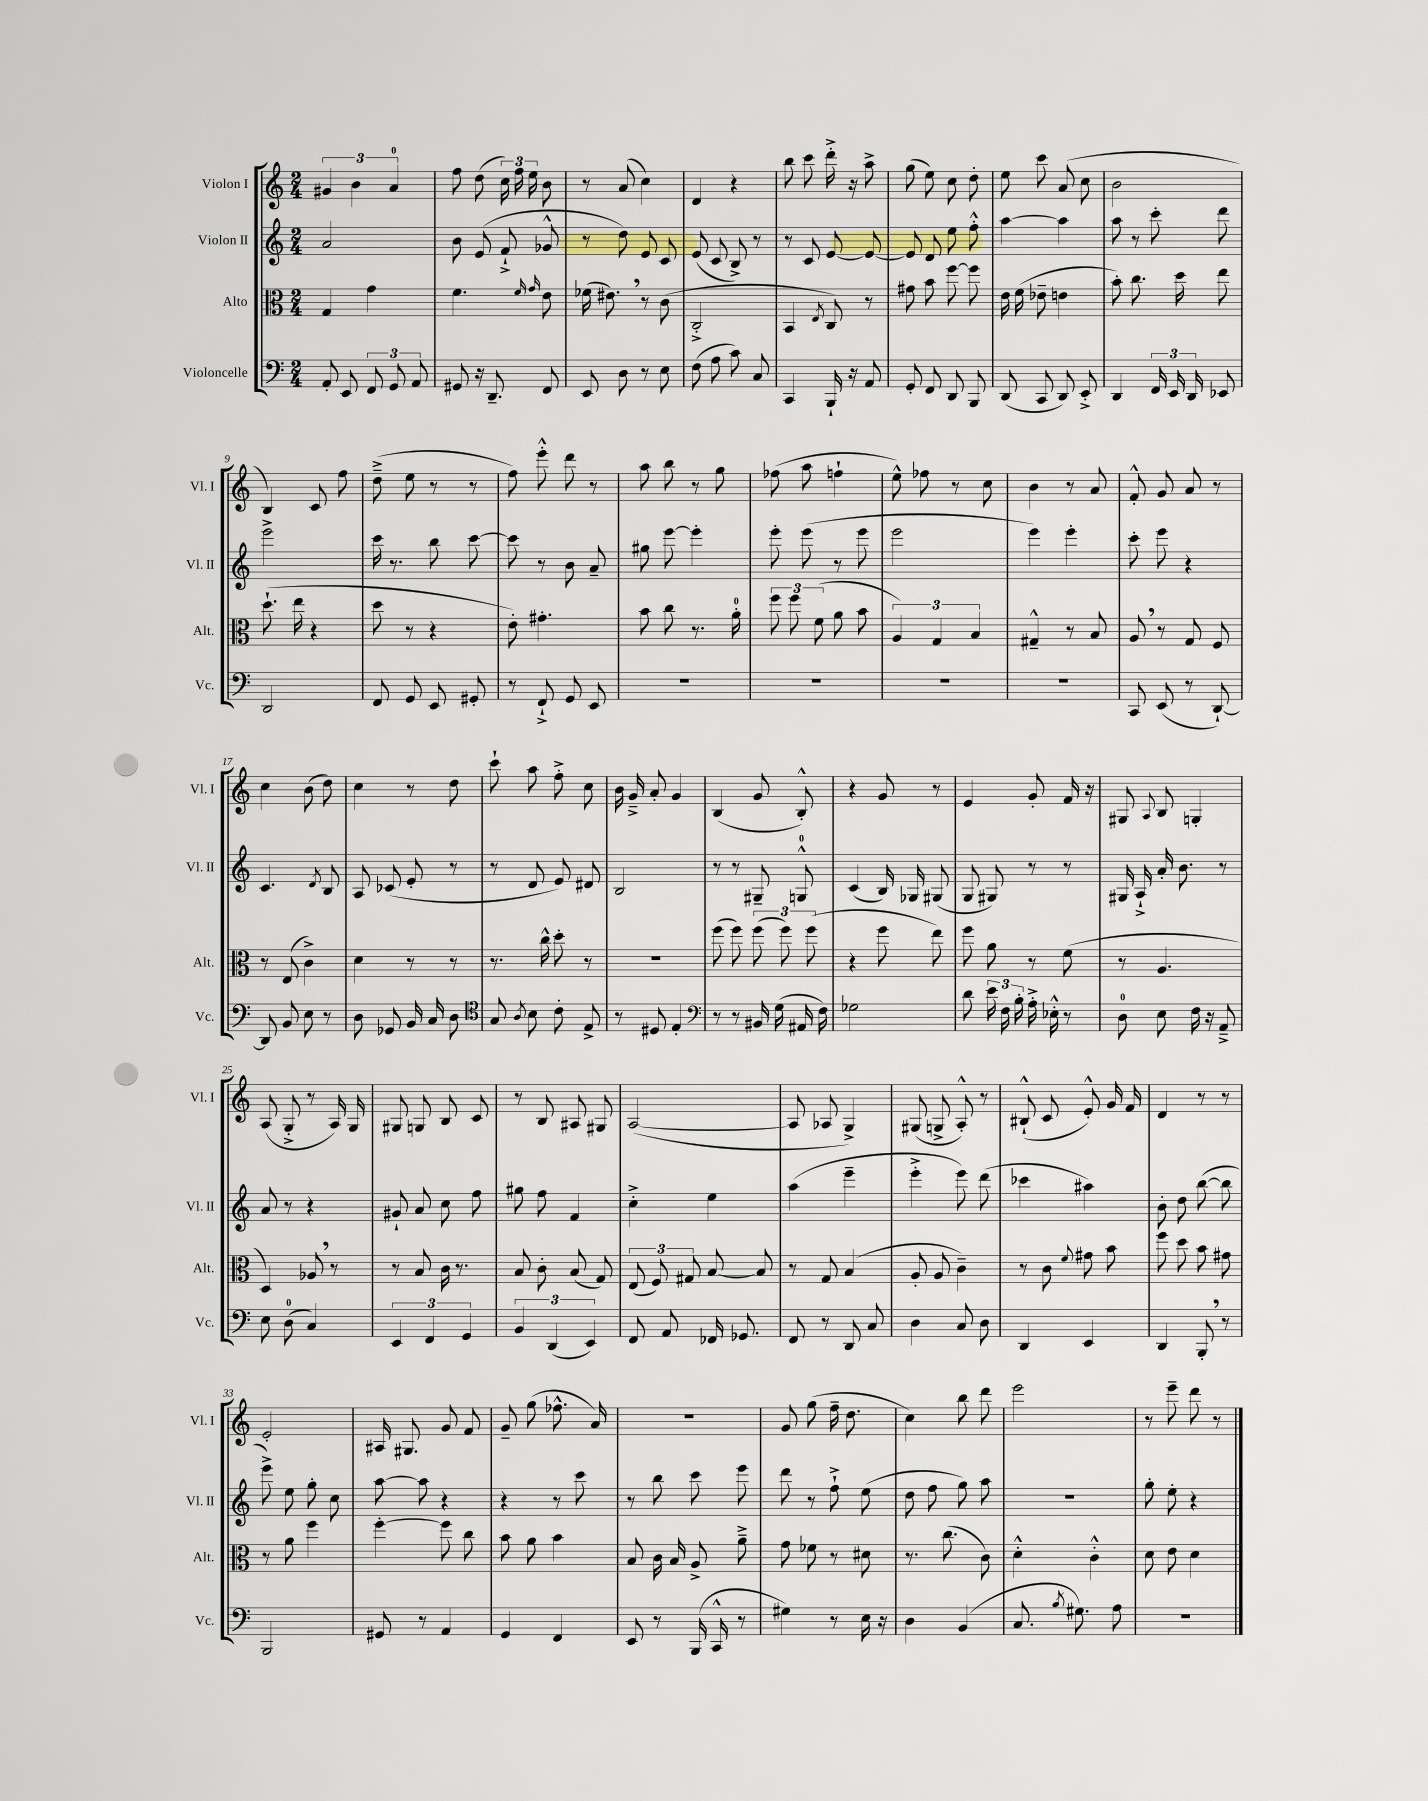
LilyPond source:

<<
\new StaffGroup <<
\new Staff = "s0" \with { instrumentName = "Violon I" shortInstrumentName = "Vl. I" } {
    \clef treble \key c \major \numericTimeSignature \time 2/4
    \autoBeamOff \tuplet 3/2 { gis'4 b'4 a'4-0 } |
    f''8 d''8( \tuplet 3/2 { c''16) f''16 e''16 } b'8 |
    r8 a'8( c''4) |
    d'4 r4 |
    b''8 c'''8 d'''16-.-> r16 a''8-> |
    g''8( e''8) c''8 d''8-. |
    e''8 c'''8 a'8( c''8 |
    b'2 |
    b4) c'8 f''8 |
    d''8--->( e''8 r8 r8 |
    f''8) e'''8-.-^ d'''8 r8 |
    a''8 b''8 r8 g''8 |
    fes''8( a''8 f''4-! |
    e''8-^) fes''8 r8 c''8 |
    b'4 r8 a'8 |
    f'8-.-^ g'8 a'8 r8 |
    c''4 b'8( d''8) |
    c''4 r8 d''8 |
    c'''8-! a''8 f''8-.-> c''8 |
    b'16 g'16---> a'8-. g'4 |
    b4( g'8 b8-.-^) |
    r4 g'8 r8 |
    e'4 g'8-. f'16 r16 |
    gis8 \appoggiatura { a8 } b8 g4-. |
    a8( g8-.-> r8 a16) g16 |
    gis8 g8 b8 c'8 |
    r8 b8 ais8 gis8 |
    a2~( |
    a8 aes8 g4->) |
    gis8( g8-> a8-.-^) r8 |
    bis8-!-^( c'8 e'8-.-^) g'16 f'16 |
    d'4 r8 r8 |
    e'2-. |
    ais16 gis8. g'8 f'8 |
    g'8-- g''8( fes''8.-^ a'16) |
    r2 |
    g'8 g''8( f''16-- d''8. |
    c''4) b''8 d'''8 |
    e'''2 |
    r8 e'''8-- d'''8 r8 \bar "|." |
}
\new Staff = "s1" \with { instrumentName = "Violon II" shortInstrumentName = "Vl. II" } {
    \clef treble \key c \major \numericTimeSignature \time 2/4
    \autoBeamOff a'2 |
    b'8 e'8( f'8-!-> ges'8-^ |
    r8 d''8) e'8 c'8 |
    e'8( c'8 b8->) r8 |
    r8 c'8 e'8~ e'8~ |
    e'8 d'8 e''8 f''8-.-^ |
    a''4~ a''4 |
    a''8 r8 c'''8-. d'''8 |
    e'''2-> |
    c'''16 r8. b''8 c'''8~ |
    c'''8 r8 b'8 a'8-- |
    gis''8 e'''8~ e'''4-. |
    e'''8-. e'''8( r8 e'''8 |
    e'''2 |
    e'''4) e'''4-. |
    c'''8-. e'''8 r4 |
    c'4. \acciaccatura { d'8 } b8 |
    a8 ces'8( e'8-. r8 |
    r8 d'8 e'8) dis'8 |
    b2 |
    r8 r8 gis8-- g8-0-^ |
    c'4( b16) ges16 gis8( |
    g8 gis8) r8 r8 |
    gis16 a16-!-> a'16-. b'8. r8 |
    a'8 r8 r4 |
    gis'8-! a'8 c''8 f''8 |
    gis''8 f''8 f'4 |
    c''4-.-> e''4 |
    a''4( e'''4-- |
    e'''4-.-> e'''8) d'''8( |
    ces'''4 ais''4) |
    b'8-. d''8 b''8~( b''8 |
    e'''8->) e''8 g''8-. c''8 |
    a''8~ a''8 r4 |
    r4 r8 c'''8 |
    r8 b''8 c'''8 e'''8 |
    d'''8 r8 f''8-!-> e''8( |
    d''8 f''8 g''8) a''8 |
    r2 |
    g''8-. e''8-. r4 \bar "|." |
}
\new Staff = "s2" \with { instrumentName = "Alto" shortInstrumentName = "Alt." } {
    \clef alto \key c \major \numericTimeSignature \time 2/4
    \autoBeamOff g4 g'4 |
    f'4. \grace { f'16 g'16 } e'8 |
    fes'16( eis'8.) \breathe r8 c'8( |
    c2-.-> |
    b,4 \acciaccatura { e8 } c8) r8 |
    gis'8 b'8 f''8~ f''8 |
    e'16 f'16( ees'8-- e'4 |
    b'8-.) c''8. d''16 e''8 |
    d''8.-!( e''16 r4 |
    d''8 r8 r4 |
    e'8-.) gis'4.-. |
    b'8 c''8 r8. a'16-0-. |
    \tuplet 3/2 { f''8 f''8 f'8( } a'8 b'8 |
    \tuplet 3/2 { a4) g4 b4 } |
    gis4---^ r8 b8 |
    a8 \breathe r8 g8 f8 |
    r8 e8( c'4->) |
    d'4 r8 r8 |
    r8. c''16-^ d''8-. r8 |
    r2 |
    f''8( f''8) \tuplet 3/2 { f''8( f''8) f''8( } |
    r4 f''8 e''8) |
    f''8 a'8 r8 f'8( |
    r8 a4. |
    d4) aes8 \breathe r8 |
    r8 b8 c'16 r8. |
    b8 c'8-. b8( g8) |
    \tuplet 3/2 { e8( f8) gis8 } b8~ b8 |
    r8 g8 b4( |
    a8-. a8 c'4--) |
    r8 c'8 \appoggiatura { f'8 } gis'8 b'8 |
    f''8 d''8 b'8 gis'8 |
    r8 a'8 f''4 |
    f''4~-. f''8 c''8 |
    b'8 a'8 b'4 |
    b8 c'16 b16 a8-> a'8---> |
    g'8 fes'8 r8 dis'8 |
    r8. c''8.( c'8) |
    d'4-.-^ c'4-.-^ |
    d'8 e'8 d'4 \bar "|." |
}
\new Staff = "s3" \with { instrumentName = "Violoncelle" shortInstrumentName = "Vc." } {
    \clef bass \key c \major \numericTimeSignature \time 2/4
    \autoBeamOff a,8-. e,8 \tuplet 3/2 { f,8 g,8 a,8 } |
    gis,8 r16 d,8.-- f,8 |
    e,8 d8 r8 e8 |
    f8( a8 c'8) c8 |
    c,4 b,,16-! r16 a,8 |
    g,8-. f,8 d,8 b,,8 |
    d,8( c,8 d,8) e,8-.-> |
    d,4 \tuplet 3/2 { f,16 e,16 d,16 } ees,8 |
    d,2 |
    f,8 g,8 e,8 gis,8-. |
    r8 f,8-!-> g,8 e,8 |
    R2 |
    R2 |
    R2 |
    R2 |
    c,8 e,8( r8 d,8~-!) |
    d,8 b,8 e8 r8 |
    d8 ges,8 b,16 c16 d8 |
    \clef tenor g8 \acciaccatura { a8 } b8 c'8-. e8-> |
    r8 dis8 e4-. |
    \clef bass r8 r8 bis,16 g16( ais,16 f16) |
    ges2 |
    d'8 \tuplet 3/2 { e'16 f16 b16-. } a16-.-> ees16-.-^ r8 |
    d8-0 e8 f16 r16 a,8---> |
    e8 d8-0( c4) |
    \tuplet 3/2 { e,4 f,4 g,4 } |
    \tuplet 3/2 { b,4 d,4( e,4) } |
    f,8 a,8 fes,16 ges,8. |
    f,8 r8 d,8 c8 |
    d4 c8 d8 |
    d,4 e,4 |
    d,4 b,,8-. \breathe r8 |
    b,,2 |
    gis,8 r8 a,4 |
    g,4 f,4 |
    e,8 r8 b,,16( c,16-^ r8 |
    gis4) r8 e16 r16 |
    d4 b,4( |
    c8. \acciaccatura { b8 } gis8.) a8 |
    r2 \bar "|." |
}
>>
>>
